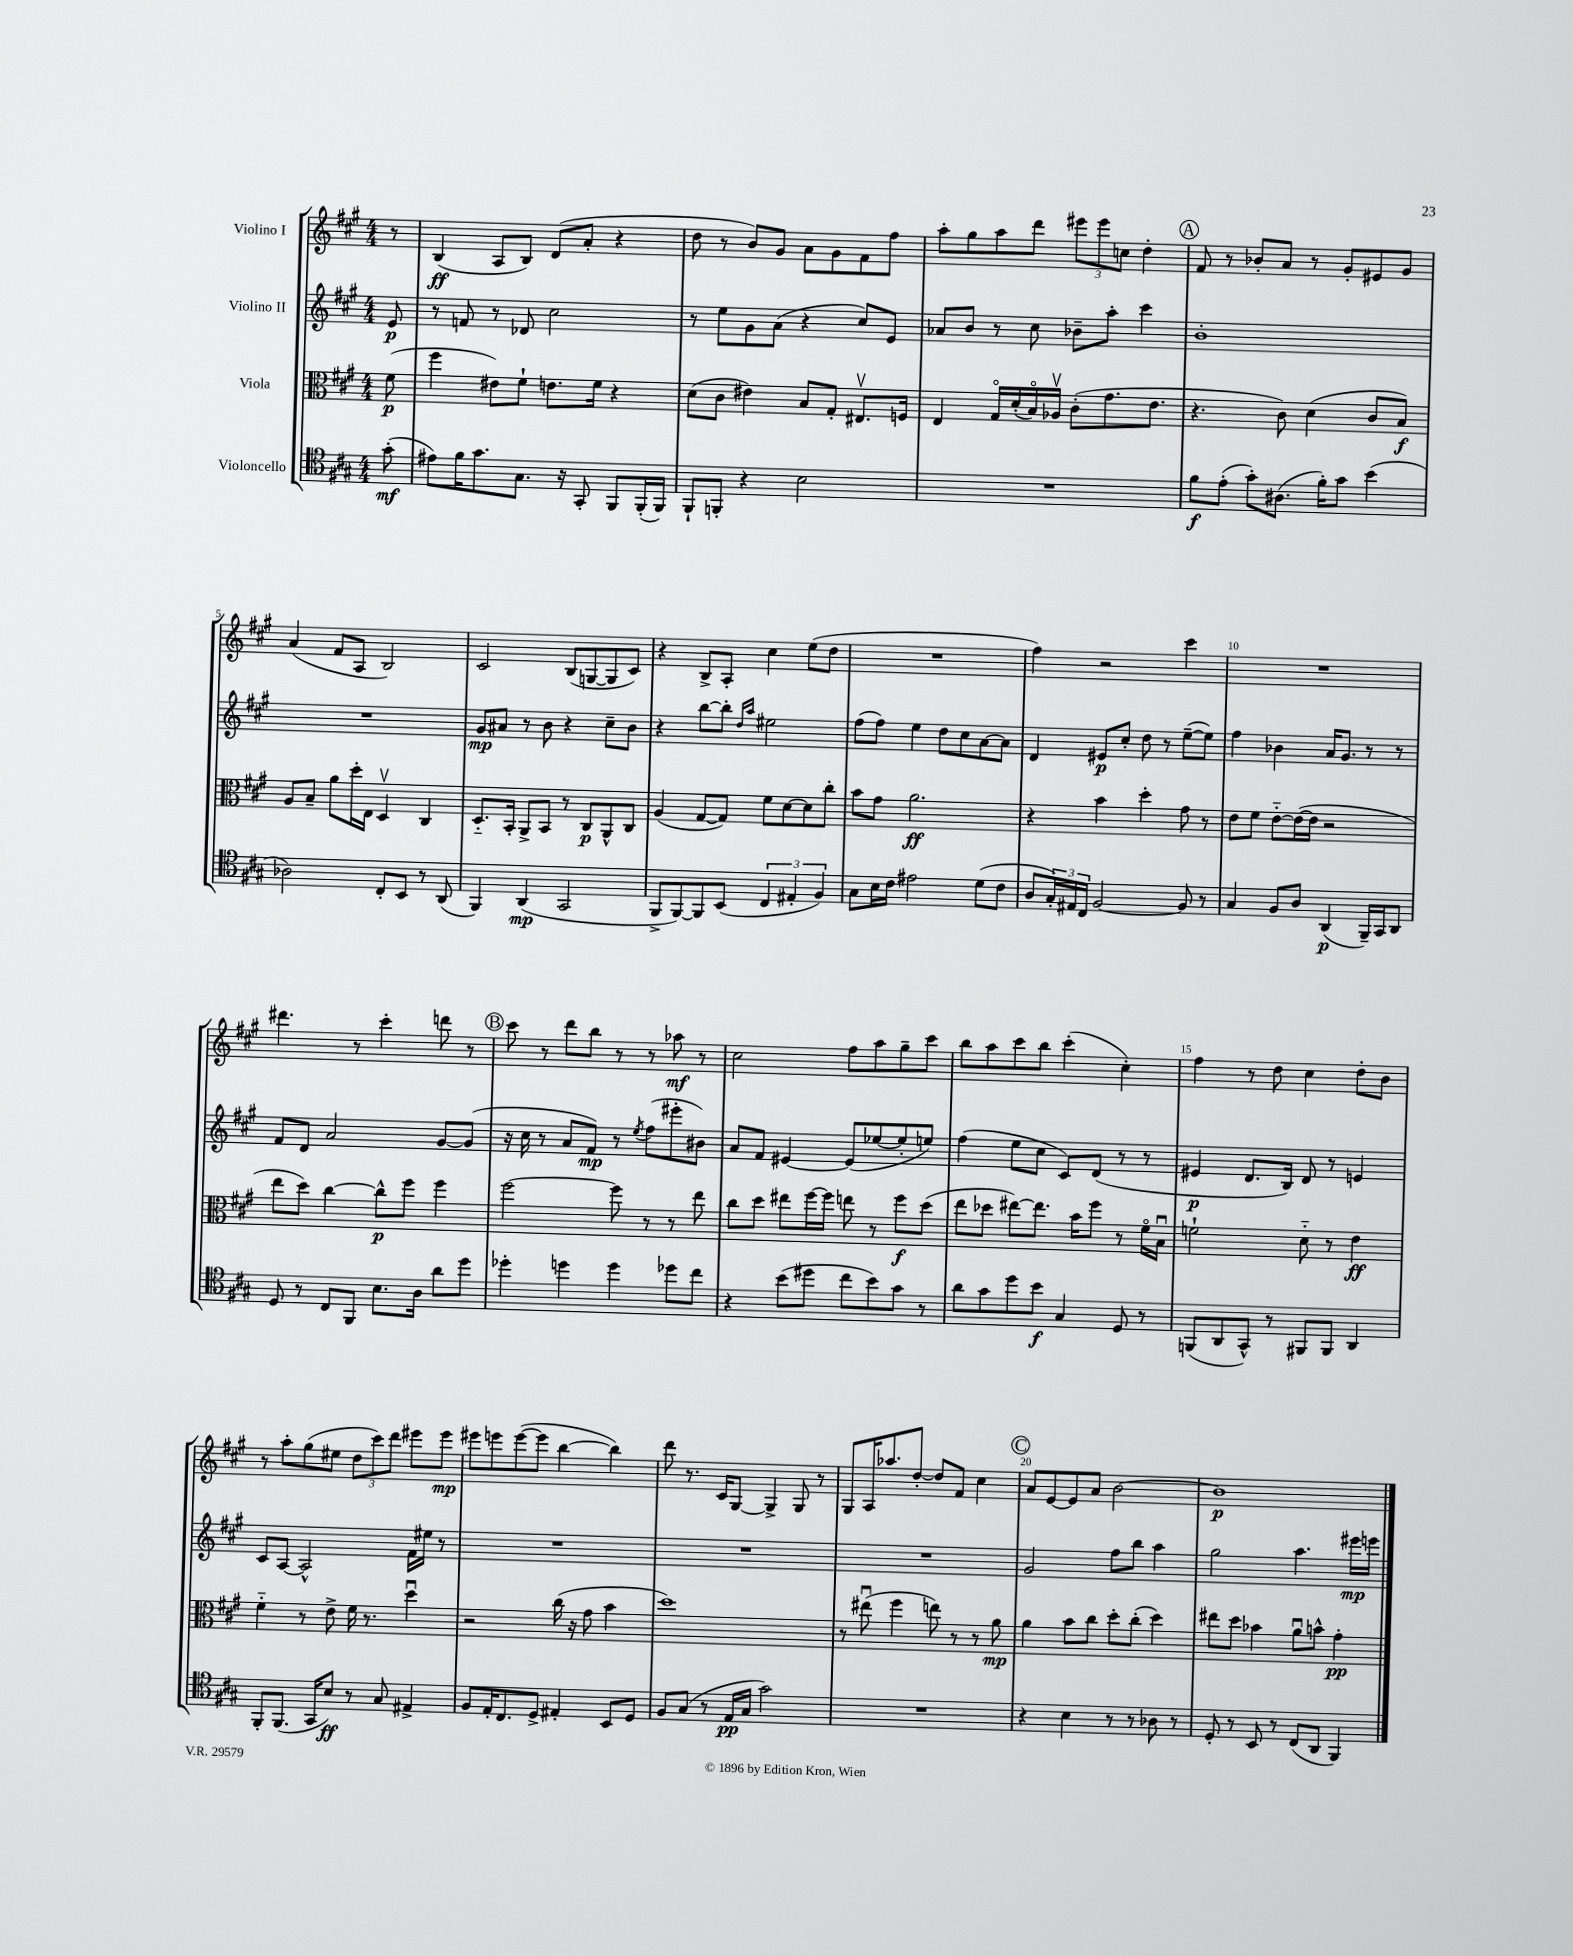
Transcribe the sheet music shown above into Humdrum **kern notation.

**kern	**kern	**kern	**kern
*staff4	*staff3	*staff2	*staff1
*clefC4	*clefC3	*clefG2	*clefG2
*k[f#c#g#]	*k[f#c#g#]	*k[f#c#g#]	*k[f#c#g#]
*M4/4	*M4/4	*M4/4	*M4/4
(8g#'\	(8f#\	8e/	8r
=	=	=	=
8e#\L)	4ff#\	8r	(4B/
16f#\K	.	8f/	.
8.g#\	.	.	.
.	8e#\L)	8r	8A/L
8.G#\J	8f#`\J	8d-/	8B/J)
.	8.e\L	2cc#\	(8d/L
16r	.	.	.
8GG#'/	.	.	8a'/J
.	16f#\Jk	.	.
8FF#/L	4r	.	4r
(16FF#'/L	.	.	.
16FF#/JJ)	.	.	.
=	=	=	=
8FF#`/L	(8d\L	8r	8dd\
8FF'/J	8c#\J	8ee\L	8r
4r	4e#\)	8g#\	8b/L)
.	.	(8a\J	8g#/J
2B\	8B/L	4r	8a\L
.	8G#'/J	.	8g#\
.	8.E#v/L	8cc#/L)	8f#\
.	.	8e/J	8ff#\J
.	16F/Jk	.	.
=	=	=	=
1r	4E/	8a-/L	8aa'\L
.	.	8b/J	8gg#\
.	16G#o/LL	8r	8aa\
.	(16d'/	.	.
.	16Bo/)	8cc#\	8ddd\J
.	16A-v/JJ	.	.
.	(8c#'\L	8b-~\L	12eee#\L
.	.	.	12eee#\
.	8.g#\	8aa'\J	.
.	.	.	12cc\J
.	.	4ccc#\	4dd'\
.	8.e\J	.	.
=	=	=	=
8f#\L	4.r	1b'	8f#/
(8e'\J	.	.	8r
8g#'\L)	.	.	8b-'/L
(8.A#\J	8c#\)	.	8a/J
.	(4d\	.	8r
16f#'\LK)	.	.	.
8g#\J	.	.	8g#'/L
(4b\	8c#/L	.	8e#/
.	8B/J)	.	8g#/J
=	=	=	=
2A-\)	8A/L	1r	(4a/
.	8B~/J	.	.
.	8a\L	.	8f#/L
.	16dd'\L	.	8A/J
.	16E\JJ	.	.
8C#'/L	4Dv/	.	2B/)
8BB/J	.	.	.
8r	4C#/	.	.
(8AA/	.	.	.
=	=	=	=
4FF#/)	8.D'~/L	8g#/L	2c#/
.	.	8a#/J	.
.	16BB'/Jk	.	.
(4AA/	8AA^/L	8r	.
.	8BB/J	8b\	.
2GG#/	8r	4r	(8B/L
.	8C#/L	.	[8G/
.	8AA^^/	8cc#~\L	8G/]
.	8C#/J	8b\J	8c#/J)
=	=	=	=
8FF#^/L	(4A/	4r	4r
[8FF#/)	.	.	.
8FF#/]	[8G#/L	[8bb\L	8B^/L
(8BB/J	8G#/]J)	8bb'\]J	8A'/J
.	.	16qqdd/LL	.
.	.	16qqaa/JJ	.
6C#/	8f#\L	2ee#\	4cc#\
.	[8d\	.	.
6E#'/	.	.	.
.	8d\]	.	(8ee\L
6F#/)	.	.	.
.	8cc#'\J	.	8dd\J
=	=	=	=
8G#\L	8b\L	(8ff#\L	1r
16B\L	8g#\J	8ff#\J)	.
16c#\JJ	.	.	.
2e#\	2.a\	4ee\	.
.	.	8dd\L	.
.	.	8cc#\	.
(8d\L	.	[8a\	.
8c#\J	.	8a\]J	.
=	=	=	=
8A/L	4r	4d/	4ff#\)
24G#'/L)	.	.	.
24E#/	.	.	.
24C#/JJ	.	.	.
[2F#/	4b\	8e#/L	2r
.	.	8cc#'/J	.
.	4dd'\	8dd\	.
.	.	8r	.
8F#/]	8g#\	([8ee~\L	4ccc#\
8r	8r	8ee\]J)	.
=	=	=	=
4G#/	8e\L	4ff#\	1r
.	8f#\J	.	.
8F#/L	[8e'~\L	4b-\	.
8A/J	(16e\_L	.	.
.	16e\]JJ	.	.
(4AA/	2r	16a/LK	.
.	.	8.g#/J	.
16FF#~/LL)	.	8r	.
16GG#/J	.	.	.
8AA/J	.	8r	.
=	=	=	=
8D/	8ee\L	8f#/L	4.ddd#\
8r	8dd\J)	8d/J	.
8C#/L	[4cc#\	2a/	.
8FF#/J	.	.	8r
8.B\L	8cc#^^\]L	.	4ccc#'\
.	8ff#\J	.	.
16A\Jk	.	.	.
8a\L	4ff#\	[8g#/L	8ddd\
8dd\J	.	(8g#/]J	8r
=	=	=	=
4dd-'\	[2ff#\	16r	8ccc#\
.	.	16cc#\	.
.	.	8r	8r
4dd\	.	8a/L	8ddd\L
.	.	8f#/J)	8bb\J
4dd\	8ff#\]	8r	8r
.	.	8qee/	.
.	8r	(8ff#\L	8r
8dd-\L	8r	8eee#'\	8aa-\
8cc#\J	8ee\	8b#\J)	8r
=	=	=	=
4r	8cc#\L	8a/L	2cc#\
.	8dd\J	8f#/J	.
(8b\L	8ee#\L	[4e#/	.
8dd#\J	[16ff#\L	.	.
.	16ff#\]JJ	.	.
8cc#\L	8ee\	(8e#/]L	8ff#\L
8b\)	8r	[8ee-/	8aa\
8g#\J	8ff#\L	8ee-'/]	8gg#~\
8r	(8dd\J	8ee/J)	8ccc#\J
=	=	=	=
8a\L	8ee\L	(4ff#\	8bb\L
8g#\	8dd-\J	.	8aa\
8dd\	[8ee#\L)	8ee\L	8ccc#\
8b\J	8.ee#\]J	8cc#\J	8bb\J
4G#/	.	8c#/L)	(4ccc#'\
.	16b\LK	.	.
.	8ff#\J	(8d/J	.
8D/	8r	8r	4cc#'\)
8r	16f#o\LL	8r	.
.	16Bu\JJ	.	.
=	=	=	=
(8FF/L	2f`\	4e#/	4ff#\
8AA/	.	.	.
8GG#^^/J)	.	8.d/L	8r
8r	.	.	8dd\
.	.	16B/Jk)	.
8FF#/L	8d'~\	8d/	4cc#\
8FF#/J	8r	8r	.
4AA/	4e\	4e/	8dd'\L
.	.	.	8b\J
=	=	=	=
8FF#'/L	4f#'~\	8c#/L	8r
(8.FF#/J	.	[8A/J	8aa'\L
.	8r	2A^^/]	(8gg#\
16GG#/LK	.	.	.
8B/J)	8e^\	.	8ee#\J
8r	16f#\	.	12dd\L
.	8.r	.	.
.	.	.	12ccc#\)
8G#/	.	.	.
.	.	.	12ddd\J
4E#^/	4ddu\	16f#\LL	8eee#\L
.	.	16ee#\JJ	.
.	.	8r	8eee#\J
=	=	=	=
8F#/L	2r	1r	8eee#\L
16E'/K	.	.	8eee\
8.C#/	.	.	.
.	.	.	([8eee\
8D^/J	.	.	8eee\]J
4E#'/	(16cc#\	.	[4bb\
.	16r	.	.
.	8g#\	.	.
8BB/L	4b\	.	4bb\])
8D/J	.	.	.
=	=	=	=
8F#/L	1dd)	1r	8ddd\
(8G#/J	.	.	8.r
8r	.	.	.
.	.	.	16c#/LK
16E/LL	.	.	[8G#/J
16G#/JJ	.	.	.
2g#\)	.	.	4G#^/]
.	.	.	8G#/
.	.	.	8r
=	=	=	=
1r	8r	1r	8G#/L
.	(8ee#u\	.	16A/K
.	.	.	8.aa-/
.	4ff#\	.	.
.	.	.	[8dd'/J
.	8ee\)	.	8dd/]L
.	8r	.	8f#/J
.	8r	.	4cc#\
.	8a\	.	.
=	=	=	=
4r	4a\	2g#/	8a/L
.	.	.	[8e/
4B\	8b\L	.	8e/]
.	8cc#\J	.	8a/J
8r	8dd'\L	8ff#\L	[2b\
8r	(8cc#'\J	8bb\J	.
8A-\	4dd\)	4aa\	.
8r	.	.	.
=	=	=	=
8D'/	8ee#\L	2gg#\	1b]
8r	8dd\J	.	.
8BB/	4b-\	.	.
8r	.	.	.
(8C#/L	8au\L	4.aa\	.
8AA/J	8b^^\J	.	.
4FF#/)	4g#'\	.	.
.	.	16eee#\LL	.
.	.	16eee\JJ	.
==	==	==	==
*-	*-	*-	*-
